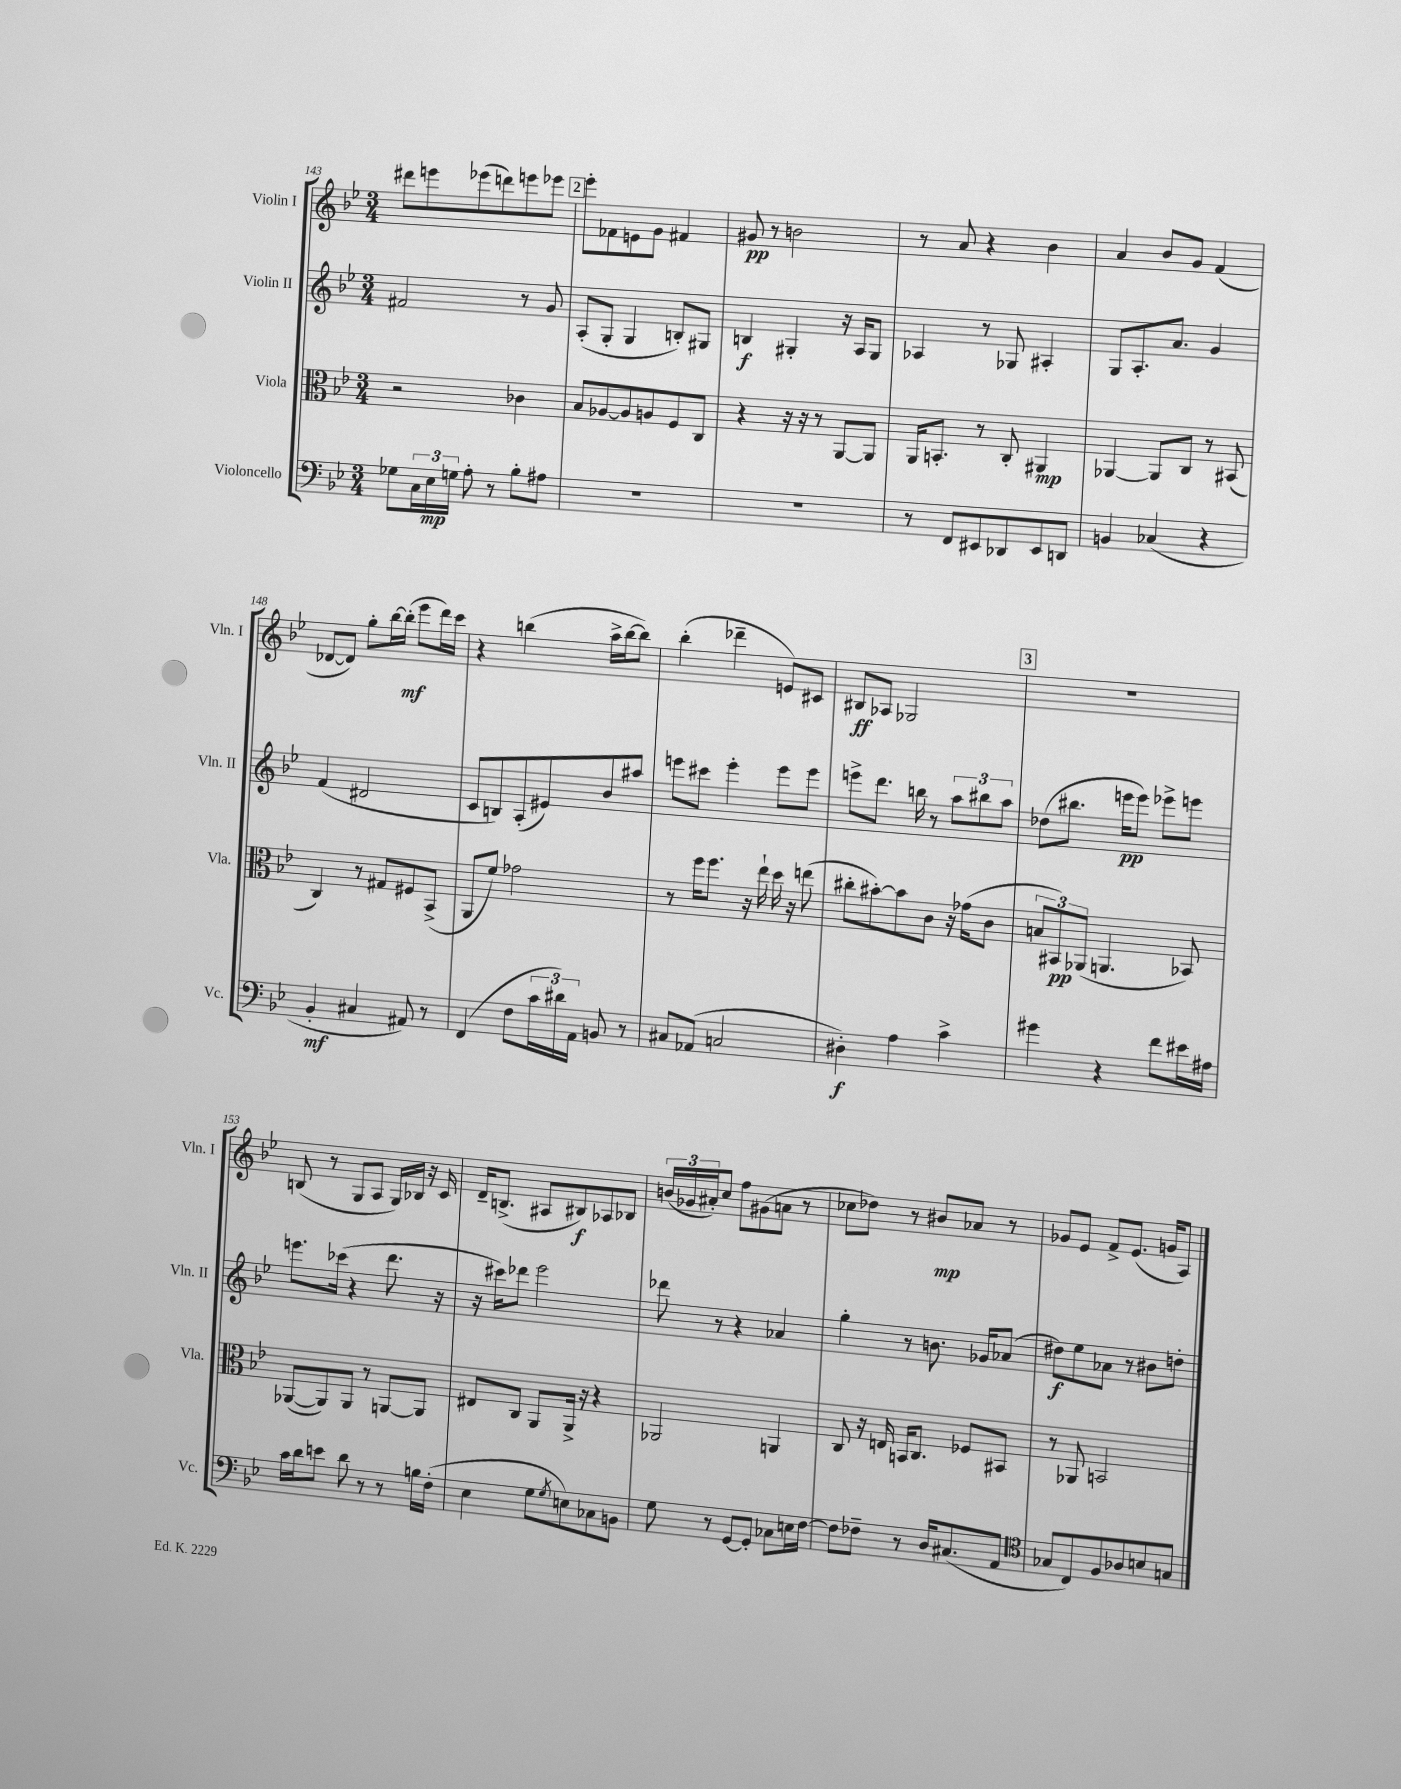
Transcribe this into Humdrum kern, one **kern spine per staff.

**kern	**dynam	**kern	**dynam	**kern	**dynam	**kern	**dynam
*part4	*part4	*part3	*part3	*part2	*part2	*part1	*part1
*staff4	*staff4	*staff3	*staff3	*staff2	*staff2	*staff1	*staff1
*I"Violoncello	*	*I"Viola	*	*I"Violin II	*	*I"Violin I	*
*I'Vc.	*	*I'Vla.	*	*I'Vln. II	*	*I'Vln. I	*
*clefF4	*	*clefC3	*	*clefG2	*	*clefG2	*
*k[b-e-]	*	*k[b-e-]	*	*k[b-e-]	*	*k[b-e-]	*
*M3/4	*	*M3/4	*	*M3/4	*	*M3/4	*
=143	=143	=143	=143	=143	=143	=143	=143
8G-X\L	.	2r	.	2f#X/	.	8ddd#X\L	.
24C\L	.	.	.	.	.	8eeen\	.
24E-\	mp	.	.	.	.	.	.
24Gn\JJ	.	.	.	.	.	.	.
8A'\	.	.	.	.	.	(8eee-X\	.
8r	.	.	.	.	.	8dddn\)	.
8B-'\L	.	4c-X\	.	8r	.	8eeen\	.
8A#X\J	.	.	.	8g/	.	8eee-X\J	.
!!LO:REH:place=s1:t=2
=144	=144	=144	=144	=144	=144	=144	=144
2.r	.	8B-/L	.	(8A'/L	.	8eee-'\L	.
.	.	[8A-X/	.	8G'/J	.	8f-X\	.
.	.	8A-/]	.	4G/	.	8en\	.
.	.	8An/	.	.	.	8g\J	.
.	.	8F/	.	8Bn'/L)	.	4f#X/	.
.	.	8C/J	.	8G#X/J	.	.	.
=145	=145	=145	=145	=145	=145	=145	=145
2.r	.	4r	.	4Bn/	f	8g#X/	pp
.	.	.	.	.	.	8r	.
.	.	16r	.	4G#X'/	.	2bn\	.
.	.	16r	.	.	.	.	.
.	.	8r	.	.	.	.	.
.	.	[8AA/L	.	16r	.	.	.
.	.	.	.	16A/KL	.	.	.
.	.	8AA/J]	.	8G#/J	.	.	.
=146	=146	=146	=146	=146	=146	=146	=146
8r	.	16AA/KL	.	4A-X/	.	8r	.
.	.	8.BBn'/J	.	.	.	.	.
8FF/L	.	.	.	.	.	8a/	.
8EE#X/	.	8r	.	8r	.	4r	.
8DD-X/	.	8C'/	.	8G-X/	.	.	.
8EE#/	.	4AA#X/	mp	4A#X'/	.	4b-\	.
8DDn/J	.	.	.	.	.	.	.
=147	=147	=147	=147	=147	=147	=147	=147
4BBn/	.	[4AA-X/	.	8G/L	.	4a/	.
.	.	.	.	8.A'/	.	.	.
(4C-X/	.	8AA-/L]	.	.	.	8b-/L	.
.	.	.	.	8.a/J	.	.	.
.	.	8C/J	.	.	.	8g/J	.
4r	.	8r	.	4g/	.	(4f/	.
.	.	(8BB#X/	.	.	.	.	.
!!LO:LB:g=z
=148	=148	=148	=148	=148	=148	=148	=148
4BB-'/	mf	4C/)	.	(4f/	.	[8d-X/L	.
.	.	.	.	.	.	8d-/J])	.
4C#X/	.	8r	.	2d#X/	.	8gg'\L	.
.	.	8G#X/L	.	.	.	[16bb-\L	.
.	.	.	.	.	.	(16bb-'\JJ]	mf
8AA#X/)	.	8F#X/	.	.	.	8eee-\L	.
8r	.	(8BB-^/J	.	.	.	16ddd\L)	.
.	.	.	.	.	.	16ccc\JJ	.
=149	=149	=149	=149	=149	=149	=149	=149
(4FF/	.	8AA/L	.	8c/L	.	4r	.
.	.	8f/J)	.	8Bn/)	.	.	.
8F\L	.	2g-X\	.	(8A'/	.	(4bbn\	.
24c\L	.	.	.	8e#X/)	.	.	.
24d#X\)	.	.	.	.	.	.	.
24AA\JJ	.	.	.	.	.	.	.
8BBn/	.	.	.	8b-/	.	16aa^\LL	.
.	.	.	.	.	.	[16bb\J	.
8r	.	.	.	8aa#X/J	.	8bb\J])	.
=150	=150	=150	=150	=150	=150	=150	=150
8C#X/L	.	8r	.	8eeen\L	.	(4bb-'\	.
(8AA-X/J	.	16ff\KL	.	8ccc#X\J	.	.	.
.	.	8.ff\J	.	.	.	.	.
2Cn/	.	.	.	4eee'\	.	4ddd-X~\	.
.	.	16r	.	.	.	.	.
.	.	16ee-`\	.	.	.	.	.
.	.	16dd\	.	8eee\L	.	8en/L)	.
.	.	16r	.	.	.	.	.
.	.	(8een\	.	8eee\J	.	8c#X/J	.
=151	=151	=151	=151	=151	=151	=151	=151
4D#X'\)	f	8cc#X'\L	.	8eeen^\L	.	8B#X/L	ff
.	.	[8b#X'\)	.	8.ddd\J	.	8A-X/J	.
4A\	.	8b#\]	.	.	.	2G-X/	.
.	.	.	.	16bbn\	.	.	.
.	.	8c\J	.	8r	.	.	.
4c^\	.	16r	.	12aa\L	.	.	.
.	.	(16g-X\KL	.	.	.	.	.
.	.	.	.	12bb#X\	.	.	.
.	.	8c\J	.	.	.	.	.
.	.	.	.	12aa\J	.	.	.
!!LO:REH:place=s1:t=3
=152	=152	=152	=152	=152	=152	=152	=152
4g#X\	.	12Bn/L	.	(8dd-X\L	.	2.r	.
.	.	12BB#X/)	pp	.	.	.	.
.	.	.	.	8.bb#X\J	.	.	.
.	.	(12AA-X/J	.	.	.	.	.
4r	.	4.AAn/	.	.	.	.	.
.	.	.	.	16eeen\KL	pp	.	.
.	.	.	.	8eee\J)	.	.	.
8f\L	.	.	.	8eee-X^\L	.	.	.
16e#X\L	.	8BB-X/)	.	8eeen\J	.	.	.
16A#X\JJ	.	.	.	.	.	.	.
!!LO:LB:g=z
=153	=153	=153	=153	=153	=153	=153	=153
16c\LL	.	([8AA-X/L	.	8.eeen\L	.	(8Bn/	.
16d\J	.	.	.	.	.	.	.
8en\J	.	8AA-/])	.	.	.	8r	.
.	.	.	.	(16ccc-X\Jk	.	.	.
8d\	.	8AA-/J	.	4r	.	8G/L	.
8r	.	8r	.	.	.	8A/J	.
8r	.	[8AAn/L	.	8.ddd\	.	16G/LL)	.
.	.	.	.	.	.	16B-X/JJ	.
16Bn\LL	.	8AA/J]	.	.	.	16r	.
(16F'\JJ	.	.	.	16r	.	16c/	.
=154	=154	=154	=154	=154	=154	=154	=154
4E-\	.	8E#X/L	.	16r	.	16d~/KL	.
.	.	.	.	16ccc#X\KL)	.	(8.Bn^/J	.
.	.	8C/J	.	8ddd-X\J	.	.	.
8G\L	.	8AA/L	.	2eee-\	.	8A#X/L	.
8qG/	.	.	.	.	.	.	.
8En\)	.	16AA^/Jk	.	.	.	8B#X/)	f
.	.	16r	.	.	.	.	.
8C-X\	.	4r	.	.	.	8A-X/	.
8BBn\J	.	.	.	.	.	8B-X/J	.
=155	=155	=155	=155	=155	=155	=155	=155
8G\	.	2AA-X/	.	8ddd-X\	.	(24bn/LL	.
.	.	.	.	.	.	24g-X/	.
.	.	.	.	.	.	24a#X'/J)	.
8r	.	.	.	8r	.	8cc/J	.
[8GG/L	.	.	.	4r	.	8ff\L	.
8GG'/J]	.	.	.	.	.	(8g#X\	.
8C-X\L	.	4AAn/	.	4a-X/	.	8an\J	.
16En\L	.	.	.	.	.	8r	.
[16F\JJ	.	.	.	.	.	.	.
=156	=156	=156	=156	=156	=156	=156	=156
8F\L]	.	8C/	.	4gg'\	.	8cc-X\L	.
8F-X~\J	.	16r	.	.	.	8dd-X\J)	.
.	.	16En/	.	.	.	.	.
8r	.	16BBn/KL	.	8r	.	8r	.
.	.	8.C/J	.	.	.	.	.
16D/KL	.	.	.	8.bn\	.	8b#X/L	mp
(8.C#X/	.	.	.	.	.	.	.
.	.	8F-X/L	.	.	.	8a-X/J	.
.	.	.	.	16g-X/KL	.	.	.
8AA/J	.	8BB#X/J	.	(8a-X/J	.	8r	.
=157	=157	=157	=157	=157	=157	=157	=157
*clefC4	*	*	*	*	*	*	*
8G-X/L	.	8r	.	8dd#X\L)	f	8g-X/L	.
8C/)	.	8AA-X/	.	8ee-\	.	8e-/J	.
8F/	.	2BBn/	.	8a-X\J	.	8f^/L	.
8A-X/	.	.	.	8r	.	(8.e-/J	.
8Bn/	.	.	.	8b#X\L	.	.	.
.	.	.	.	.	.	16gn/KL	.
8Gn/J	.	.	.	8ddn'\J	.	8A/J)	.
==	==	==	==	==	==	==	==
*-	*-	*-	*-	*-	*-	*-	*-
